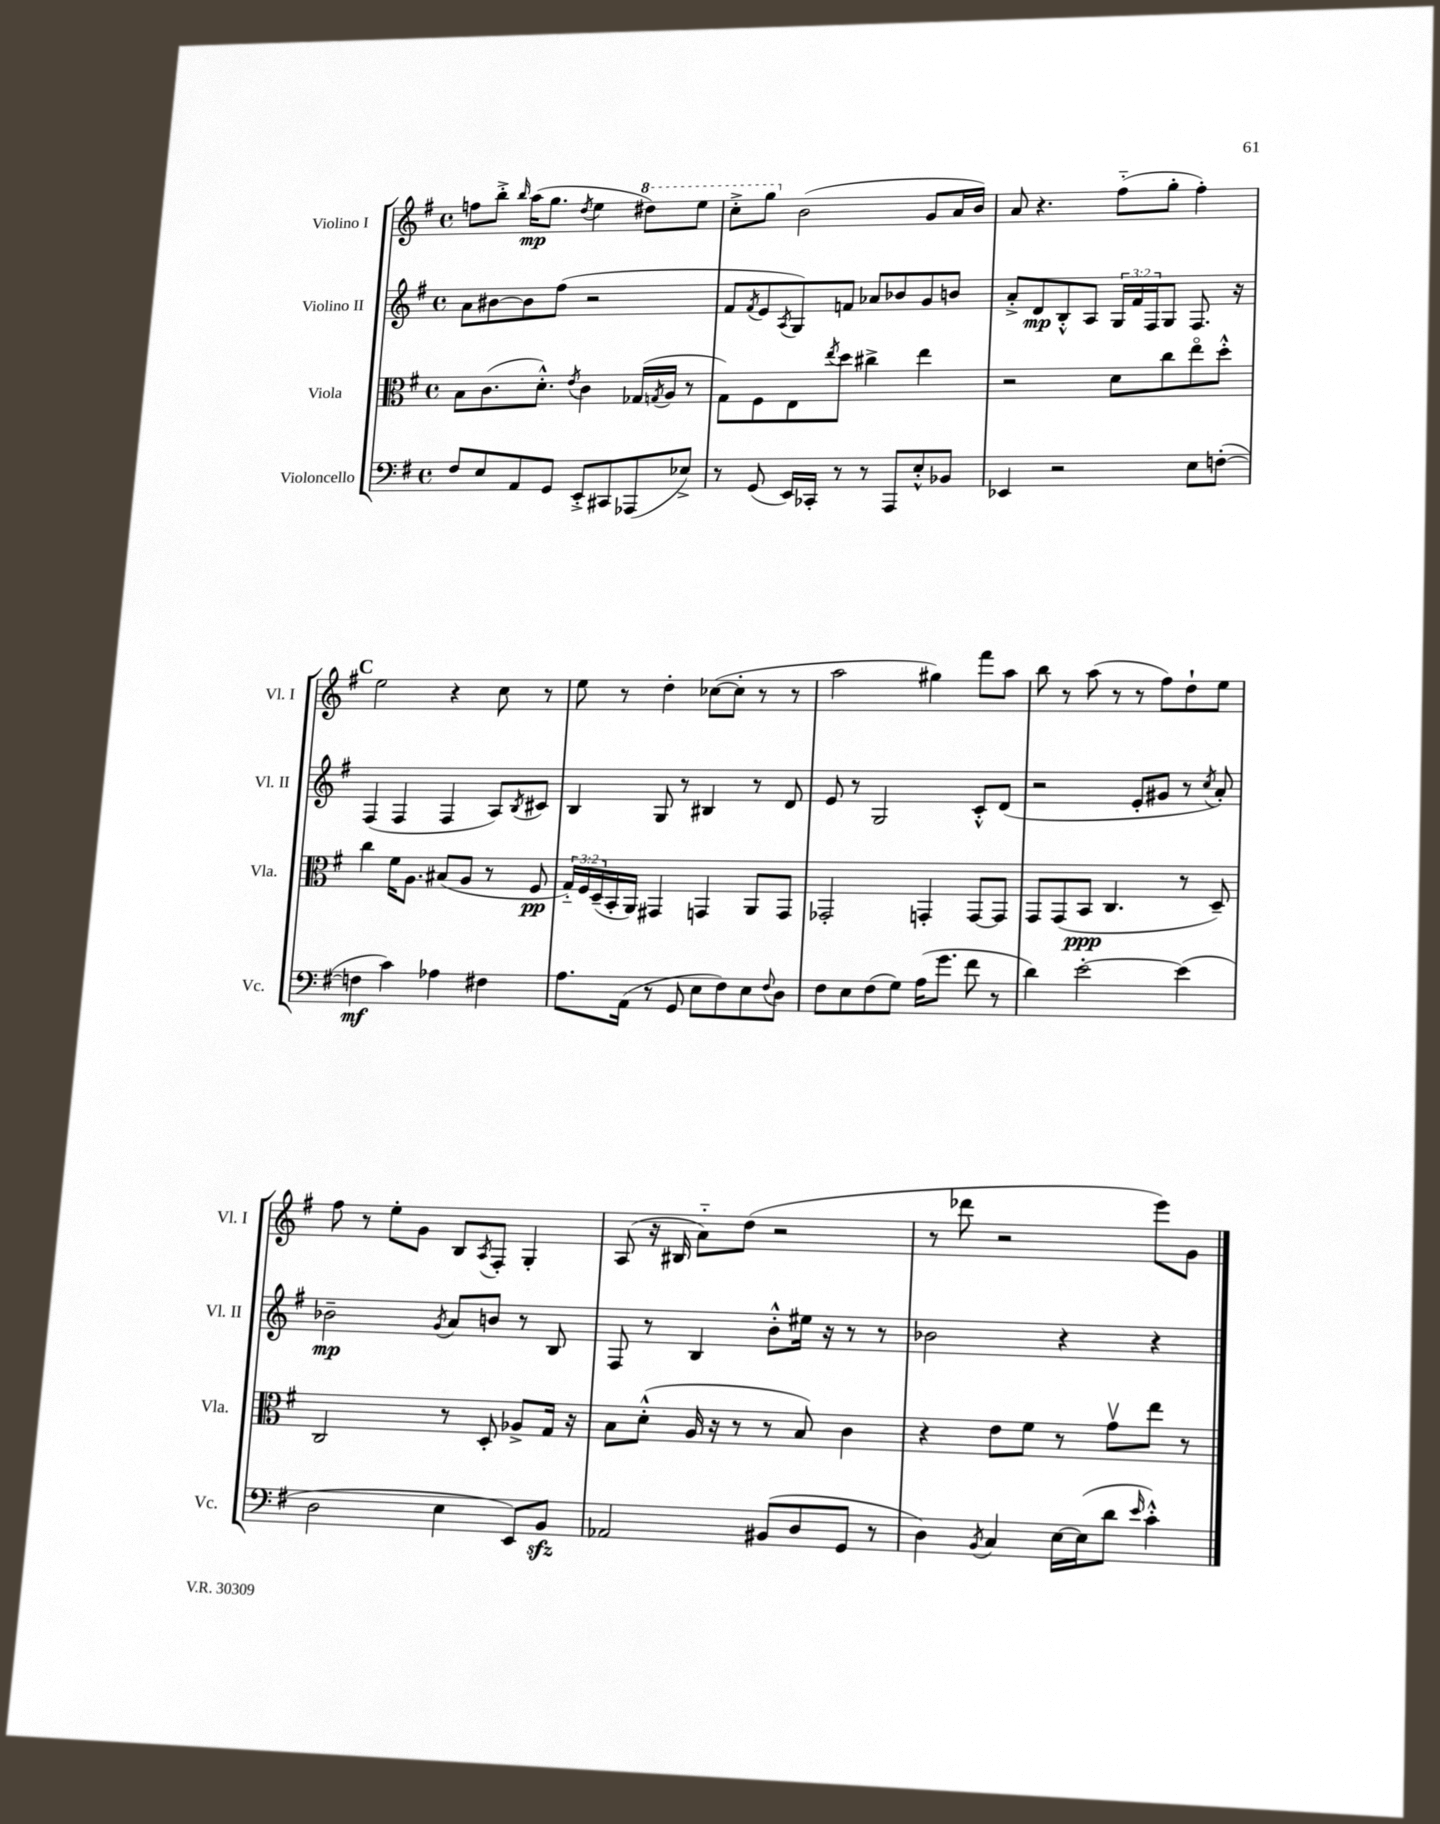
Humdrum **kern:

**kern	**dynam	**kern	**dynam	**kern	**dynam	**kern	**dynam
*part4	*part4	*part3	*part3	*part2	*part2	*part1	*part1
*staff4	*staff4	*staff3	*staff3	*staff2	*staff2	*staff1	*staff1
*I"Violoncello	*	*I"Viola	*	*I"Violino II	*	*I"Violino I	*
*I'Vc.	*	*I'Vla.	*	*I'Vl. II	*	*I'Vl. I	*
*clefF4	*	*clefC3	*	*clefG2	*	*clefG2	*
*k[f#]	*	*k[f#]	*	*k[f#]	*	*k[f#]	*
*M4/4	*	*M4/4	*	*M4/4	*	*M4/4	*
*met(c)	*	*met(c)	*	*met(c)	*	*met(c)	*
=17	=17	=17	=17	=17	=17	=17	=17
8F#/L	.	8B\L	.	8a\L	.	8ffn\L	.
8E/	.	(8.c\	.	[8b#X\	.	8bb'^\J	.
.	.	.	.	.	.	16qqbb/	.
8AA/	.	.	.	8b#\]	.	(16aa\KL	mp
.	.	8.d'^^\J)	.	.	.	8.gg\J	.
8GG/J	.	.	.	(8ff#\J	.	.	.
.	.	8qe/	.	.	.	8qdd/	.
8EE'^/L	.	4c\	.	2r	.	4ee\	.
8CC#X/	.	.	.	.	.	.	.
*	*	*	*	*	*	*8va	*
(8AAA-X/	.	(16G-X/LL	.	.	.	8ddd#X\L)	.
.	.	8qGn/	.	.	.	.	.
.	.	16A/JJ	.	.	.	.	.
8E-X^/J)	.	8r	.	.	.	8eee\J	.
=18	=18	=18	=18	=18	=18	=18	=18
8r	.	8G\L)	.	8f#/L	.	8ccc'^\L	.
.	.	.	.	8qf#/	.	.	.
(8GG/	.	8F#\	.	8e/	.	8ggg\J	.
.	.	.	.	8qA/	.	.	.
*	*	*	*	*	*	*X8va	*
16EE/LL)	.	8E\	.	8G/)	.	(2b\	.
16CC-X'/JJ	.	.	.	.	.	.	.
.	.	8qee/	.	.	.	.	.
8r	.	8dd\J	.	8fn/J	.	.	.
8r	.	4cc#X^\	.	8a-X/L	.	.	.
8AAA/L	.	.	.	8b-X/	.	.	.
8E'^^/	.	4ee\	.	8g/	.	8g/L	.
8BB-X/J	.	.	.	8bn/J	.	16a/L	.
.	.	.	.	.	.	16b/JJ)	.
=19	=19	=19	=19	=19	=19	=19	=19
4EE-X/	.	2r	.	8a'^/L	.	8a/	.
.	.	.	.	8d/	mp	4.r	.
2r	.	.	.	8B'^^/	.	.	.
.	.	.	.	8A/J	.	.	.
.	.	8d\L	.	24G/LL	.	(8ff#\L	.
.	.	.	.	24f#/	.	.	.
.	.	.	.	24F#/J	.	.	.
.	.	8cc\	.	8G/J	.	8gg'\J	.
8E\L	.	8ee\	.	8.F#/	.	4ff#'\)	.
([8Fn'\J	.	8dd'^^\J	.	.	.	.	.
.	.	.	.	16r	.	.	.
!!LO:LB:g=z
!!LO:REH:place=s1:t=C
=20	=20	=20	=20	=20	=20	=20	=20
4Fn\]	mf	4cc\	.	(4F#/	.	2ee\	.
4c\)	.	16f#\KL	.	4F#/	.	.	.
.	.	8.A\J	.	.	.	.	.
4A-X\	.	(8B#X/L	.	4F#/	.	4r	.
.	.	8A/J	.	.	.	.	.
4F#X\	.	8r	.	8A/L)	.	8cc\	.
.	.	.	.	8qB/	.	.	.
.	.	8F#/	pp	8c#X/J	.	8r	.
=21	=21	=21	=21	=21	=21	=21	=21
8.A\L	.	24G/LL)	.	4B/	.	8ee\	.
.	.	24F#/	.	.	.	.	.
.	.	(24D~/	.	.	.	.	.
.	.	16BB'/	.	.	.	8r	.
(16AA\Jk	.	16AA/JJ)	.	.	.	.	.
8r	.	4GG#X/	.	8G/	.	4dd'\	.
8GG/	.	.	.	8r	.	.	.
8E\L	.	4GGn/	.	4B#X/	.	([8cc-X\L	.
8F#\)	.	.	.	.	.	8cc-'\J]	.
8E\	.	8AA/L	.	8r	.	8r	.
8qqF#/	.	.	.	.	.	.	.
8D\J	.	8GG/J	.	8d/	.	8r	.
=22	=22	=22	=22	=22	=22	=22	=22
8F#\L	.	2GG-X'/	.	8e/	.	2aa\	.
8E\	.	.	.	8r	.	.	.
(8F#\	.	.	.	2G/	.	.	.
8G\J)	.	.	.	.	.	.	.
(16A\KL	.	4GGn'/	.	.	.	4gg#X\)	.
8.g\J	.	.	.	.	.	.	.
8f#\	.	[8GG/L	.	8c'^^/L	.	8fff#\L	.
8r	.	8GG/J]	.	(8d/J	.	8aa\J	.
=23	=23	=23	=23	=23	=23	=23	=23
4d\)	.	8GG/L	.	2r	.	8bb\	.
.	.	(8GG/	.	.	.	8r	.
[2e'\	.	8BB/J	ppp	.	.	(8aa\	.
.	.	4.C/	.	.	.	8r	.
.	.	.	.	8e'/L	.	8r	.
.	.	.	.	8g#X/J	.	8ff#\L)	.
(4e\]	.	8r	.	8r	.	8dd`\	.
.	.	.	.	8qcc/	.	.	.
.	.	8D~/)	.	8a'/)	.	8ee\J	.
!!LO:LB:g=z
=24	=24	=24	=24	=24	=24	=24	=24
2D\	.	2C/	.	2b-X~\	mp	8ff#\	.
.	.	.	.	.	.	8r	.
.	.	.	.	.	.	8ee'\L	.
.	.	.	.	.	.	8g\J	.
.	.	.	.	8qg/	.	.	.
4E\	.	8r	.	8a/L	.	8B/L	.
.	.	.	.	.	.	8qA/	.
.	.	8D'/	.	8bn/J	.	8F#'/J	.
8EE/L)	.	8A-X^/L	.	8r	.	4G'/	.
8BBzz/J	.	16G/Jk	.	8B/	.	.	.
.	.	16r	.	.	.	.	.
=25	=25	=25	=25	=25	=25	=25	=25
2AA-X/	.	8B\L	.	8F#/	.	(8A/	.
.	.	(8d'^^\J	.	8r	.	16r	.
.	.	.	.	.	.	16B#X/	.
.	.	16A/	.	4B/	.	8a\L)	.
.	.	16r	.	.	.	.	.
.	.	8r	.	.	.	(8dd\J	.
(8BB#X/L	.	8r	.	8b'^^\L	.	2r	.
8D/	.	8B/)	.	16ee#X\Jk	.	.	.
.	.	.	.	16r	.	.	.
8GG/J	.	4c\	.	8r	.	.	.
8r	.	.	.	8r	.	.	.
=26	=26	=26	=26	=26	=26	=26	=26
4D\)	.	4r	.	2b-X\	.	8r	.
.	.	.	.	.	.	8ddd-X\	.
8qBB/	.	.	.	.	.	.	.
4C/	.	8e\L	.	.	.	2r	.
.	.	8f#\J	.	.	.	.	.
[16E\LL	.	8r	.	4r	.	.	.
(16E\J]	.	.	.	.	.	.	.
8d\J	.	8gv\L	.	.	.	.	.
16qqe/	.	.	.	.	.	.	.
4c'^^\)	.	8ee\J	.	4r	.	8eee\L)	.
.	.	8r	.	.	.	8g\J	.
==	==	==	==	==	==	==	==
*-	*-	*-	*-	*-	*-	*-	*-
